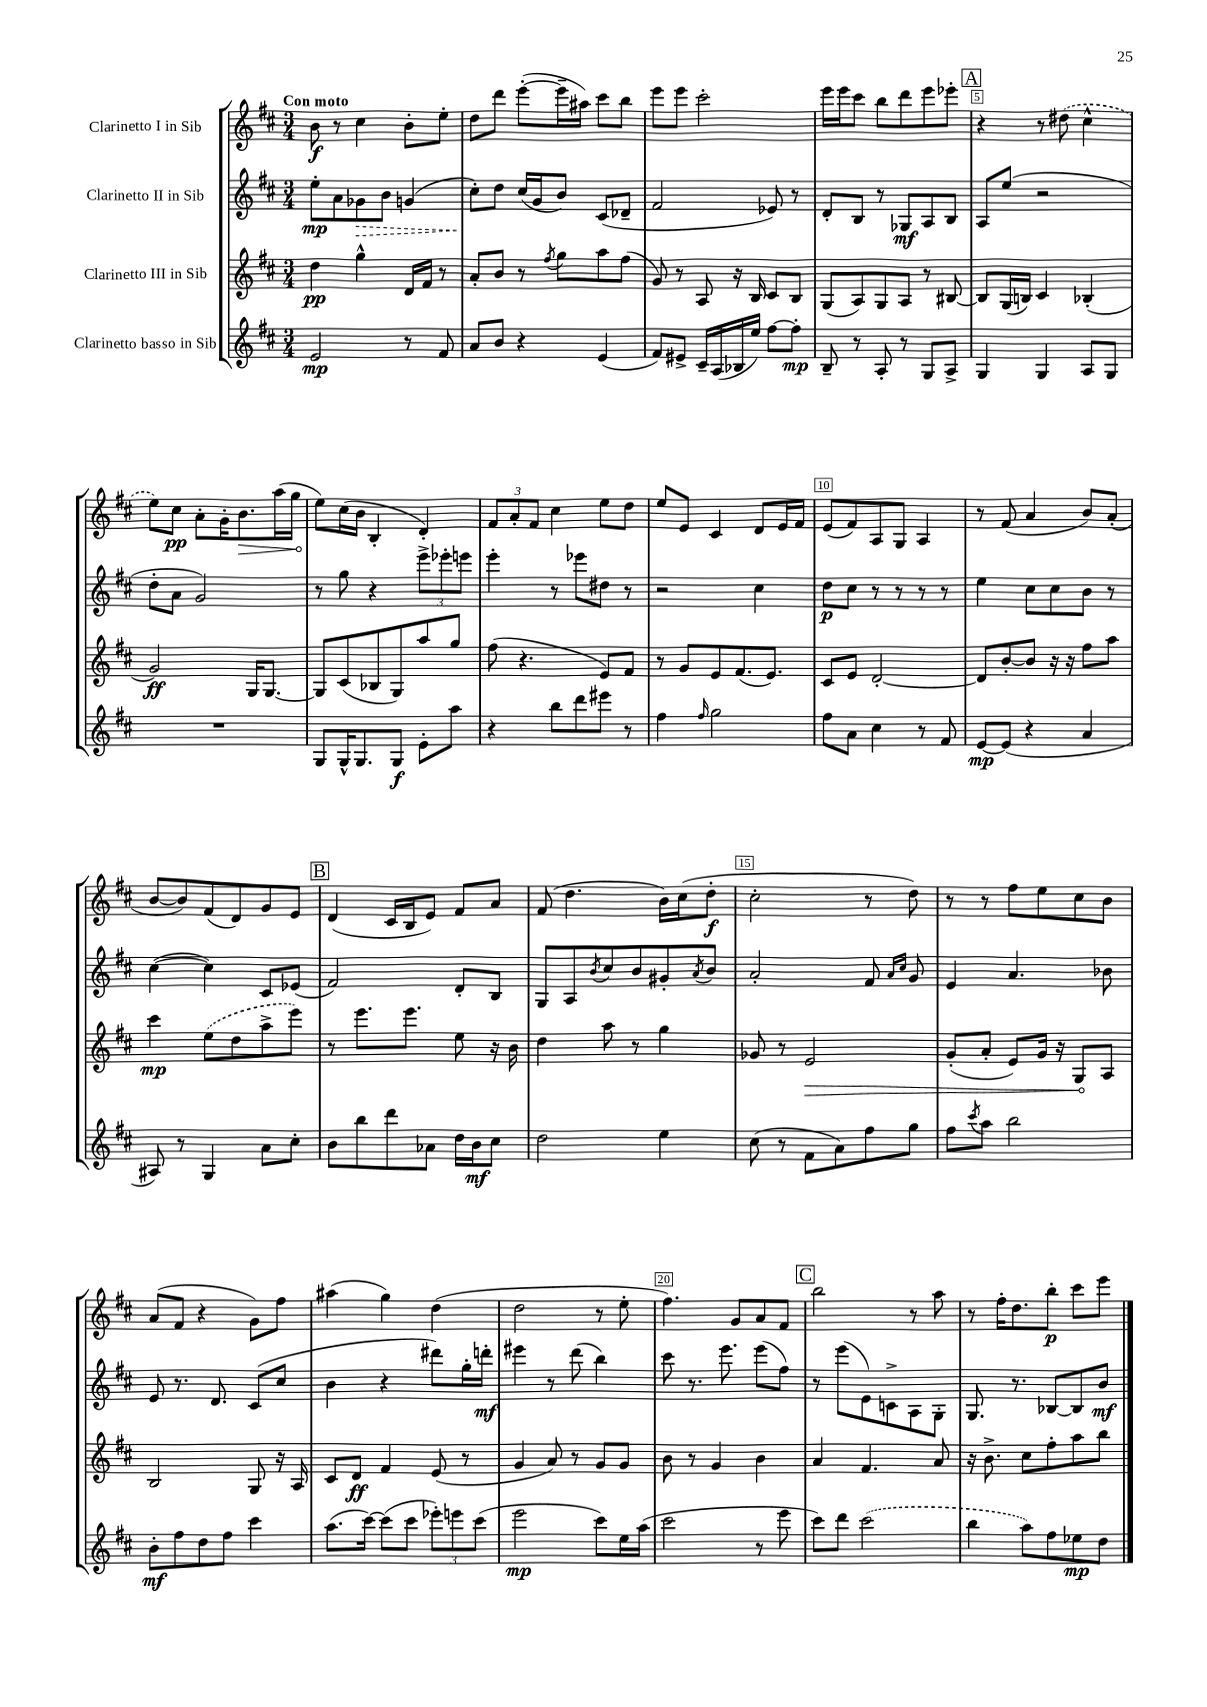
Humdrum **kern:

**kern	**kern	**kern	**kern
*staff4	*staff3	*staff2	*staff1
*clefG2	*clefG2	*clefG2	*clefG2
*k[f#c#]	*k[f#c#]	*k[f#c#]	*k[f#c#]
*M3/4	*M3/4	*M3/4	*M3/4
2e/	4dd\	8ee'\L	8b\
.	.	8a\	8r
.	4gg^^\	8g-\	4cc#\
.	.	8b\J	.
8r	16d/LL	(4g/	8b'\L
.	16f#/JJ	.	.
8f#/	8r	.	8ee'\J
=	=	=	=
8a/L	8a'/L	8cc#'\L)	8dd\L
8b/J	8b/J	8dd\J	8ddd\J
4r	8r	(16cc#/LL	([8eee'\L
.	.	16g/J	.
.	8qff#/	.	.
.	8gg\L	8b/J)	16eee~\]L
.	.	.	16aa#\JJ)
(4e/	8aa\	(8c#/L	8ccc#\L
.	(8ff#\J	8d-~/J	8bb\J
=	=	=	=
8f#/L)	8g/)	2f#/	8eee\L
8e#^/J	8r	.	8eee\J
16c#~/LL	8A/	.	2ccc#'\
(16A/	.	.	.
16B-/	16r	.	.
16ee/JJ)	16B/	.	.
[8ff#\L	8c#/L	8e-/)	.
8ff#'\]J	8B/J	8r	.
=	=	=	=
8B~/	(8G/L	8d'/L	16eee\LL
.	.	.	16eee\J
8r	8A/)	8B/J	8ccc#\J
8A'/	8G/	8r	8bb\L
8r	8A/J	8G-/L	8ddd\
8G/L	8r	8A/	8eee\
8A^/J	[8B#/	8B/J	8eee-'\J
=	=	=	=
4G/	8B#/]L	8A/L	4r
.	(16G/L	(8ee/J	.
.	16B/JJ)	.	.
4G/	4c#/	2r	8r
.	.	.	(8dd#\
8A/L	(4B-'/	.	4cc#^^\
8G/J	.	.	.
=	=	=	=
2.r	2g/)	8dd'\L	8ee\L)
.	.	8a\J	8cc#\J
.	.	2g/)	8a'\L
.	.	.	16g'\K
.	.	.	8.b\
.	16G/LK	.	.
.	[8.G/J	.	.
.	.	.	(16aa\L
.	.	.	16gg\JJ
=	=	=	=
8G/L	8G/]L	8r	8ee\L)
16G^^/K	(8c#/	8gg\	(16cc#\L
8.G/	.	.	16b\JJ
.	8B-/	4r	4B'/
8G/J	8G/)	.	.
8e'\L	8aa/	12eee^\L	4d'/)
.	.	12eee-'\	.
8aa\J	8gg/J	.	.
.	.	12eee\J	.
=	=	=	=
4r	(8ff#\	4eee'\	12f#/L
.	.	.	12a'/
.	4.r	.	.
.	.	.	12f#/J
8bb\L	.	8r	4cc#\
8ddd\	.	8eee-\L	.
8eee#\J	8e/L)	8dd#\J	8ee\L
8r	8f#/J	8r	8dd\J
=	=	=	=
4ff#\	8r	2r	8ee/L
.	8g/L	.	8e/J
16qqff#/	.	.	.
2gg\	8e/	.	4c#/
.	(8.f#/	.	.
.	.	4cc#\	8d/L
.	8.e/J)	.	.
.	.	.	16e/L
.	.	.	16f#/JJ
=	=	=	=
8ff#\L	8c#/L	8dd\L	(8e/L
8a\J	8e/J	8cc#\J	8f#/)
4cc#\	[2d'/	8r	8A/
.	.	8r	8G/J
8r	.	8r	4A/
8f#/	.	8r	.
=	=	=	=
[8e/L	8d/]L	4ee\	8r
(8e/]J	[8b'/	.	(8f#/
4r	8b/]J	8cc#\L	4a/
.	16r	8cc#\	.
.	16r	.	.
4a/	8ff#\L	8b\J	8b/L)
.	8aa\J	8r	(8a'/J
=	=	=	=
8A#/)	4ccc#\	([4cc#\	[8b/L
8r	.	.	8b/])
4G/	(8ee\L	4cc#\])	(8f#/
.	8dd\	.	8d/)
8a\L	8aa^\	8c#/L	8g/
8cc#'\J	8eee\J)	(8e-/J	8e/J
=	=	=	=
8b\L	8r	2f#/)	(4d/
8bb\	8.eee\L	.	.
8ddd\	.	.	16c#/LL
.	8.eee\J	.	16B/J
8a-\J	.	.	8e/J)
16dd\LL	8ee\	8d'/L	8f#/L
16b\J	.	.	.
8cc#\J	16r	8B/J	8a/J
.	16b\	.	.
=	=	=	=
2dd\	4dd\	8G/L	(8f#/
.	.	8A/	4.dd\
.	.	8qb/	.
.	8aa\	8cc#/	.
.	8r	8b/	.
4ee\	4gg\	8g#'/	16b\LL)
.	.	.	(16cc#\J
.	.	8qa/	.
.	.	8b/J	8dd'\J
=	=	=	=
(8cc#\	8g-/	2a'/	2cc#'\
8r	8r	.	.
8f#\L	2e/	.	.
8a\)	.	.	.
8ff#\	.	8f#/	8r
.	.	16qqa/LL	.
.	.	16qqcc#/JJ	.
8gg\J	.	8g/	8dd\)
=	=	=	=
8ff#\L	(8g'/L	4e/	8r
8qccc#/	.	.	.
8aa\J	8a'/J	.	8r
2bb\	8e/L)	4.a/	8ff#\L
.	16g/Jk	.	8ee\
.	16r	.	.
.	8G/L	.	8cc#\
.	8A/J	8b-\	8b\J
=	=	=	=
8b'\L	2B/	8e/	(8a/L
8ff#\	.	8.r	8f#/J
8dd\	.	.	4r
.	.	8.d/	.
8ff#\J	.	.	.
4ccc#\	8G/	(8c#/L	8g\L)
.	16r	8cc#/J	8ff#\J
.	16A/	.	.
=	=	=	=
(8.aa\L	8c#/L	4b\	(4aa#\
.	8d/J	.	.
[16ccc#\Jk)	.	.	.
(8ccc#\]L	4f#/	4r	4gg\)
8ccc#\J	.	.	.
12eee-'\L)	(8e/	8ddd#\L)	(4dd\
12eee\	.	.	.
.	8r	16gg'\L	.
(12ccc#\J	.	.	.
.	.	16ddd'\JJ	.
=	=	=	=
2eee\	4g/	4eee#\	2dd\
.	8a/)	8r	.
.	8r	(8ddd\	.
8ccc#\L)	8g/L	4bb\)	8r
16ee\L	8g/J	.	8ee'\
(16aa\JJ	.	.	.
=	=	=	=
2ccc#\	8b\	8ccc#\	4.ff#\)
.	8r	8.r	.
.	4g/	.	.
.	.	8.eee\	.
.	.	.	8g/L
8r	4b\	(8eee\L	8a/
8eee\	.	8ff#\J)	8f#/J
=	=	=	=
8ccc#\L)	4a/	8r	2bb\
8ddd\J	.	(8eee\L	.
(2ccc#\	4.f#/	8e\)	.
.	.	8c^\	.
.	.	8A\	8r
.	8a/	8G'\J	8aa\
=	=	=	=
4bb\	16r	8.G/	8r
.	8.b^\	.	.
.	.	.	16ff#'\LK
.	.	8.r	8.dd\
8aa\L)	8cc#\L	.	.
8ff#\	8ff#'\	[8B-/L	8bb'\J
8ee-\	8aa\	8B-/]	8ccc#\L
8dd\J	8bb\J	8b/J	8eee\J
==	==	==	==
*-	*-	*-	*-
